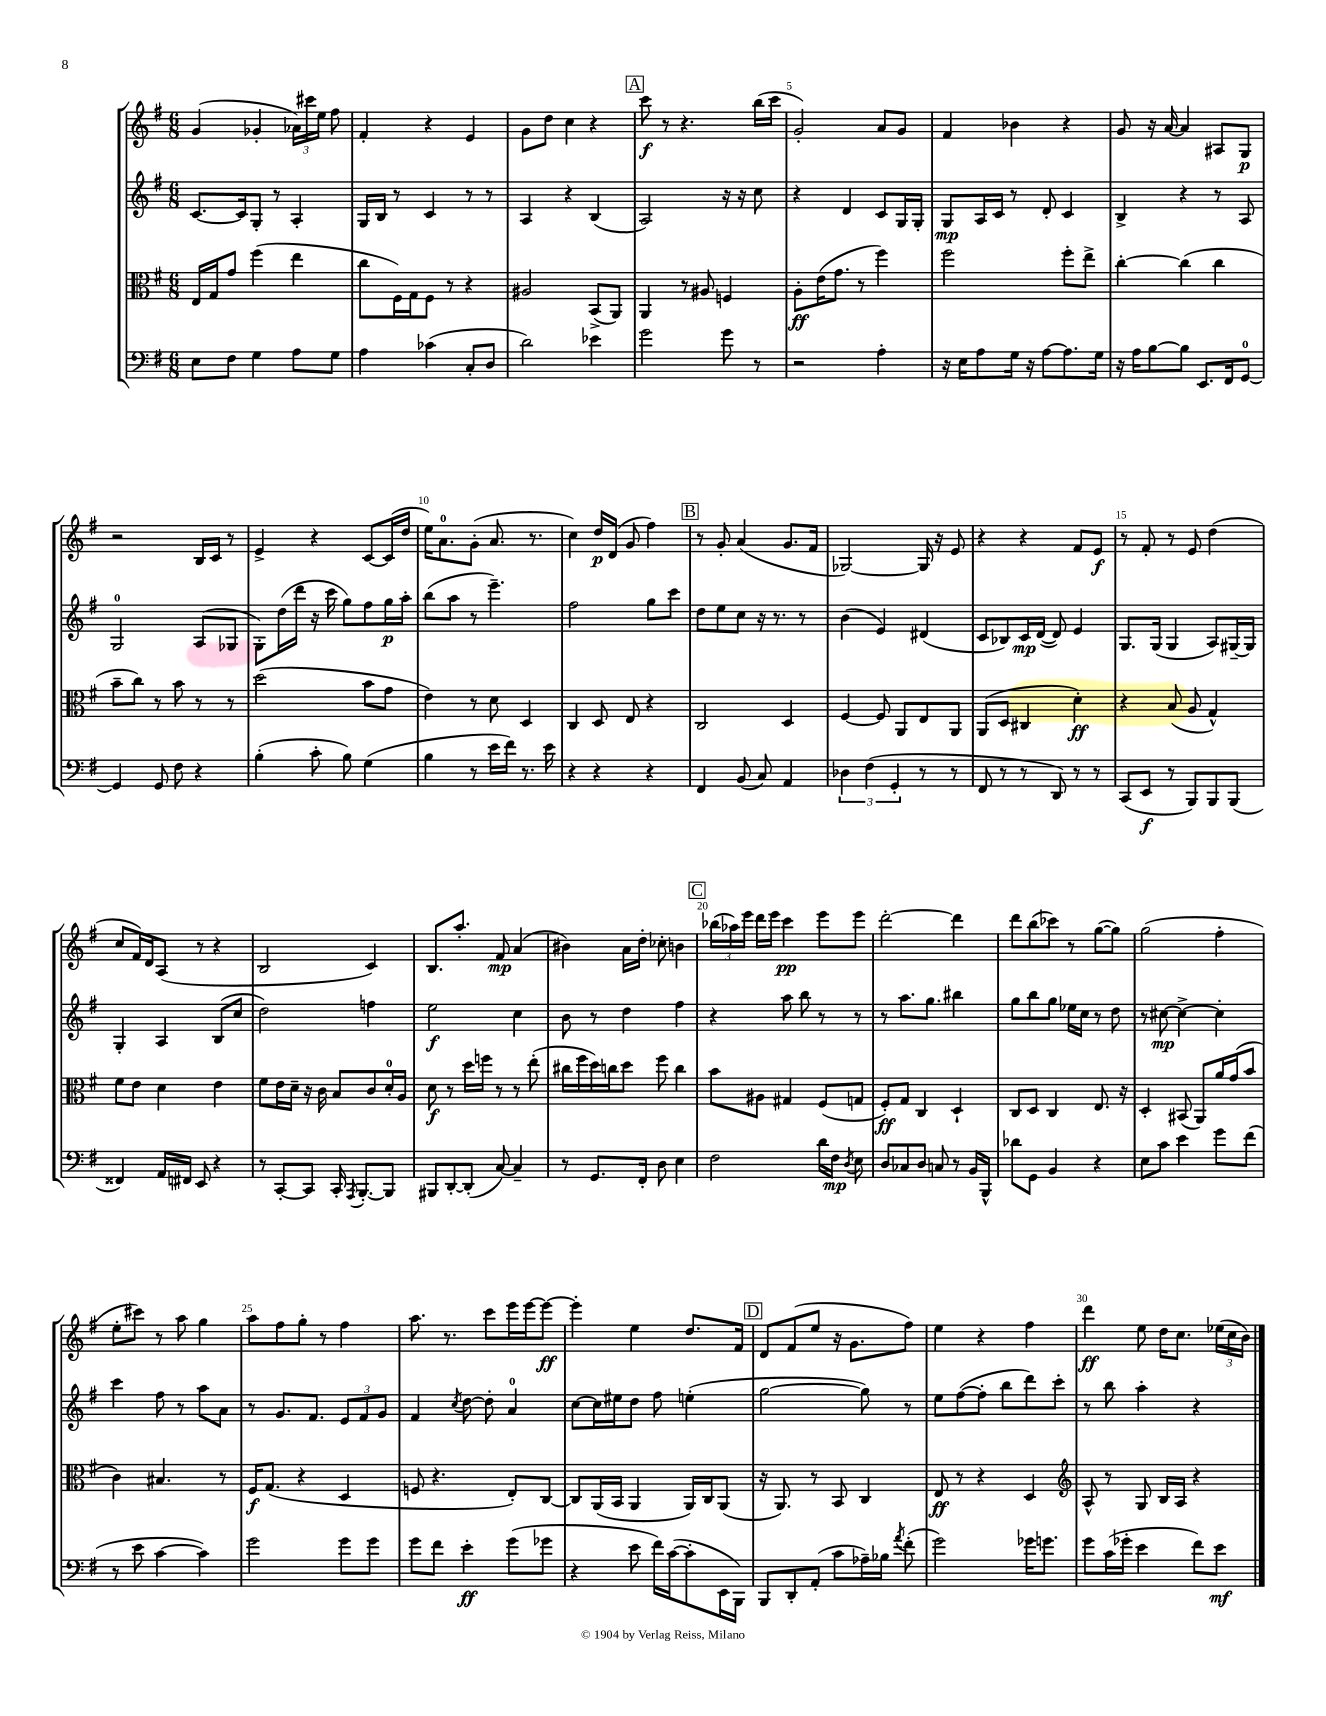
<<
\new StaffGroup <<
\new Staff = "s0" {
    \clef treble \key g \major \numericTimeSignature \time 6/8
    \autoBeamOff g'4( ges'4-. \tuplet 3/2 { aes'16[) cis'''16 e''16] } fis''8 |
    fis'4-. r4 e'4 |
    g'8[ d''8] c''4 r4 |
    \mark \markup { \box "A" } c'''8\f r8 r4. b''16[( c'''16] |
    g'2-.) a'8[ g'8] |
    fis'4 bes'4 r4 |
    g'8 r16 a'16~ a'4 ais8[ g8]\p |
    r2 b16[ c'16] r8 |
    e'4-> r4 c'8[~ c'16( d''16] |
    e''16[) a'8.-0 g'8]-.( a'8. r8. |
    c''4) d''16[\p d'16]( g'8 fis''4) |
    \mark \markup { \box "B" } r8 g'8-. a'4( g'8.[ fis'16] |
    ges2~) ges16 r16 e'8 |
    r4 r4 fis'8[ e'8]\f |
    r8 fis'8-. r8 e'8 d''4( |
    c''8[ fis'16) d'16 a8]( r8 r4 |
    b2 c'4) |
    b8.[ a''8.]-. fis'8\mp a'4( |
    bis'4) a'16[ d''16]-. ces''8-. b'4 |
    \mark \markup { \box "C" } \tuplet 3/2 { bes''16[( aes''16) e'''16] } d'''16[ e'''16] c'''4\pp e'''8[ e'''8] |
    d'''2~-. d'''4 |
    d'''8[ b''8( ces'''8]) r8 g''8[~( g''8]) |
    g''2( fis''4-. |
    e''8[-. cis'''8]) r8 a''8 g''4 |
    a''8[ fis''8 g''8]-. r8 fis''4 |
    a''8. r8. c'''8[ e'''16 e'''16~ e'''8]~\ff |
    e'''4-. e''4 d''8.[ fis'16] |
    \mark \markup { \box "D" } d'8[ fis'8( e''8] r16 g'8.[ fis''8]) |
    e''4 r4 fis''4 |
    d'''4\ff e''8 d''16[ c''8.] \tuplet 3/2 { ees''16[( c''16 b'16]) } \bar "|." |
}
\new Staff = "s1" {
    \clef treble \key g \major \numericTimeSignature \time 6/8
    \autoBeamOff c'8.[~ c'16 g8]-. r8 a4-. |
    g16[ b16] r8 c'4 r8 r8 |
    a4 r4 b4( |
    \mark \markup { \box "A" } a2) r16 r16 c''8 |
    r4 d'4 c'8[ g16 g16]-. |
    g8[\mp a16 c'16] r8 d'8-. c'4 |
    b4-> r4 r8 a8 |
    g2-0 a8[( ges8] |
    g8[-.) d''16( d'''16] r16 c'''16 g''8[) fis''8 g''16\p a''16]-. |
    b''8[( a''8] r8 e'''4.--) |
    fis''2 g''8[ c'''8] |
    \mark \markup { \box "B" } d''8[ e''8 c''8] r16 r8. r8 |
    b'4( e'4) dis'4( |
    c'8[ bes8) c'16\mp d'16]~( d'8) e'4 |
    g8.[ g16]( g4 a8[) gis16~-- gis16] |
    g4-. a4 b8[( c''8] |
    d''2) f''4 |
    e''2\f c''4 |
    b'8 r8 d''4 fis''4 |
    \mark \markup { \box "C" } r4 a''8 b''8 r8 r8 |
    r8 a''8.[ g''8.] bis''4 |
    g''8[ b''8 g''8] ees''16[ c''16] r8 d''8 |
    r8 cis''8~\mp cis''4~-> cis''4-. |
    c'''4 fis''8 r8 a''8[ a'8] |
    r8 g'8.[ fis'8.] \tuplet 3/2 { e'8[ fis'8 g'8] } |
    fis'4 \acciaccatura { c''8 } d''8~ d''8-. a'4-0 |
    c''8[~ c''16 eis''16 d''8] fis''8 e''4-.( |
    \mark \markup { \box "D" } g''2~ g''8) r8 |
    e''8[ fis''8~( fis''8]-. b''8[ d'''8) c'''8]-. |
    r8 b''8 a''4-. r4 \bar "|." |
}
\new Staff = "s2" {
    \clef alto \key g \major \numericTimeSignature \time 6/8
    \autoBeamOff e16[ g16 g'8] fis''4( e''4 |
    c''8[ fis16) g16 fis8] r8 r4 |
    ais2 b,8[->( a,8]) |
    \mark \markup { \box "A" } a,4 r8 ais8 f4 |
    a8[-.\ff e'16( g'8.] r8 fis''4) |
    fis''2 fis''8[-. e''8]-> |
    c''4~-. c''4( c''4 |
    b'8[-- c''8]) r8 b'8 r8 r8 |
    d''2( b'8[ g'8] |
    e'4) r8 d'8 d4 |
    c4 d8 e8 r4 |
    \mark \markup { \box "B" } c2 d4 |
    fis4~ fis8 a,8[ e8 a,8] |
    a,8[( d8] cis4 d'4-.\ff) |
    r4 b8( a8 g4-^) |
    fis'8[ e'8] d'4 e'4 |
    fis'8[ e'16 d'16]-- r16 c'16 b8[ c'8 d'16-0-. a16] |
    d'8\f r8 d''16[ f''16] r8 r8 e''8-.( |
    cis''16[ fis''16 d''16) c''16 d''8] fis''8 c''4 |
    \mark \markup { \box "C" } b'8[ ais8] gis4 fis8[( g8] |
    fis8[-.\ff) g8] c4 d4-! |
    c8[ d8] c4 e8. r16 |
    d4-. bis,8( a,8[) a'16 g'16( b'8] |
    c'4) bis4. r8 |
    fis16[\f g8.]( r4 d4 |
    f8 r4. e8[-.) c8]~ |
    c8[ a,16( b,16] a,4 a,16[) c16 a,8]( |
    \mark \markup { \box "D" } r16 a,8.) r8 b,8 c4 |
    e8\ff r8 r4 d4 |
    \clef treble a8-^ r8 g8 b16[ a16] r4 \bar "|." |
}
\new Staff = "s3" {
    \clef bass \key g \major \numericTimeSignature \time 6/8
    \autoBeamOff e8[ fis8] g4 a8[ g8] |
    a4 ces'4( c8[-. d8] |
    d'2) ees'4 |
    \mark \markup { \box "A" } g'2 g'8 r8 |
    r2 a4-. |
    r16 e16[ a8 g16] r16 a8[~ a8. g16] |
    r16 a16[ b8~ b8] e,8.[ fis,16 g,8]-0~ |
    g,4 g,8 fis8 r4 |
    b4-.( c'8-. b8) g4( |
    b4 r8 e'16[ fis'16]) r8. e'16 |
    r4 r4 r4 |
    \mark \markup { \box "B" } fis,4 b,8( c8) a,4 |
    \tuplet 3/2 { des4 fis4( g,4-. } r8 r8 |
    fis,8 r8 r8 d,8) r8 r8 |
    c,8[( e,8]\f r8 b,,8[) b,,8 b,,8]( |
    fisis,4) a,16[ fis,16] e,8 r4 |
    r8 c,8[~-. c,8] c,16-. \acciaccatura { a,,8 } b,,8.[~-. b,,8] |
    bis,,8[ d,8~-. d,8]-.( c8~) c4-- |
    r8 g,8.[ fis,16]-. d8 e4 |
    \mark \markup { \box "C" } fis2 d'16[ fis16]\mp \acciaccatura { d8 } e8 |
    d8[ ces8 d8] c8 r8 b,16[ b,,16]-^ |
    des'8[ g,8] b,4 r4 |
    e8[ c'8] e'4 g'8[ fis'8]( |
    r8 e'8 c'4~ c'4) |
    g'2 g'8[ g'8] |
    g'8[ fis'8] e'4-.\ff g'8[( ges'8] |
    r4 e'8 fis'16[) c'16~( c'8-. e,16 b,,16]) |
    \mark \markup { \box "D" } b,,8[ d,8-. a,8]-.( c'8[ aes16--) bes16] \acciaccatura { a'8 } fis'8-.( |
    g'2) ges'16[ g'8.] |
    g'8[ c'16( ges'16]-. e'4 fis'8[) e'8]\mf \bar "|." |
}
>>
>>
\layout { \context { \Score \override BarNumber.break-visibility = ##(#f #t #t) barNumberVisibility = #(every-nth-bar-number-visible 5) } }
